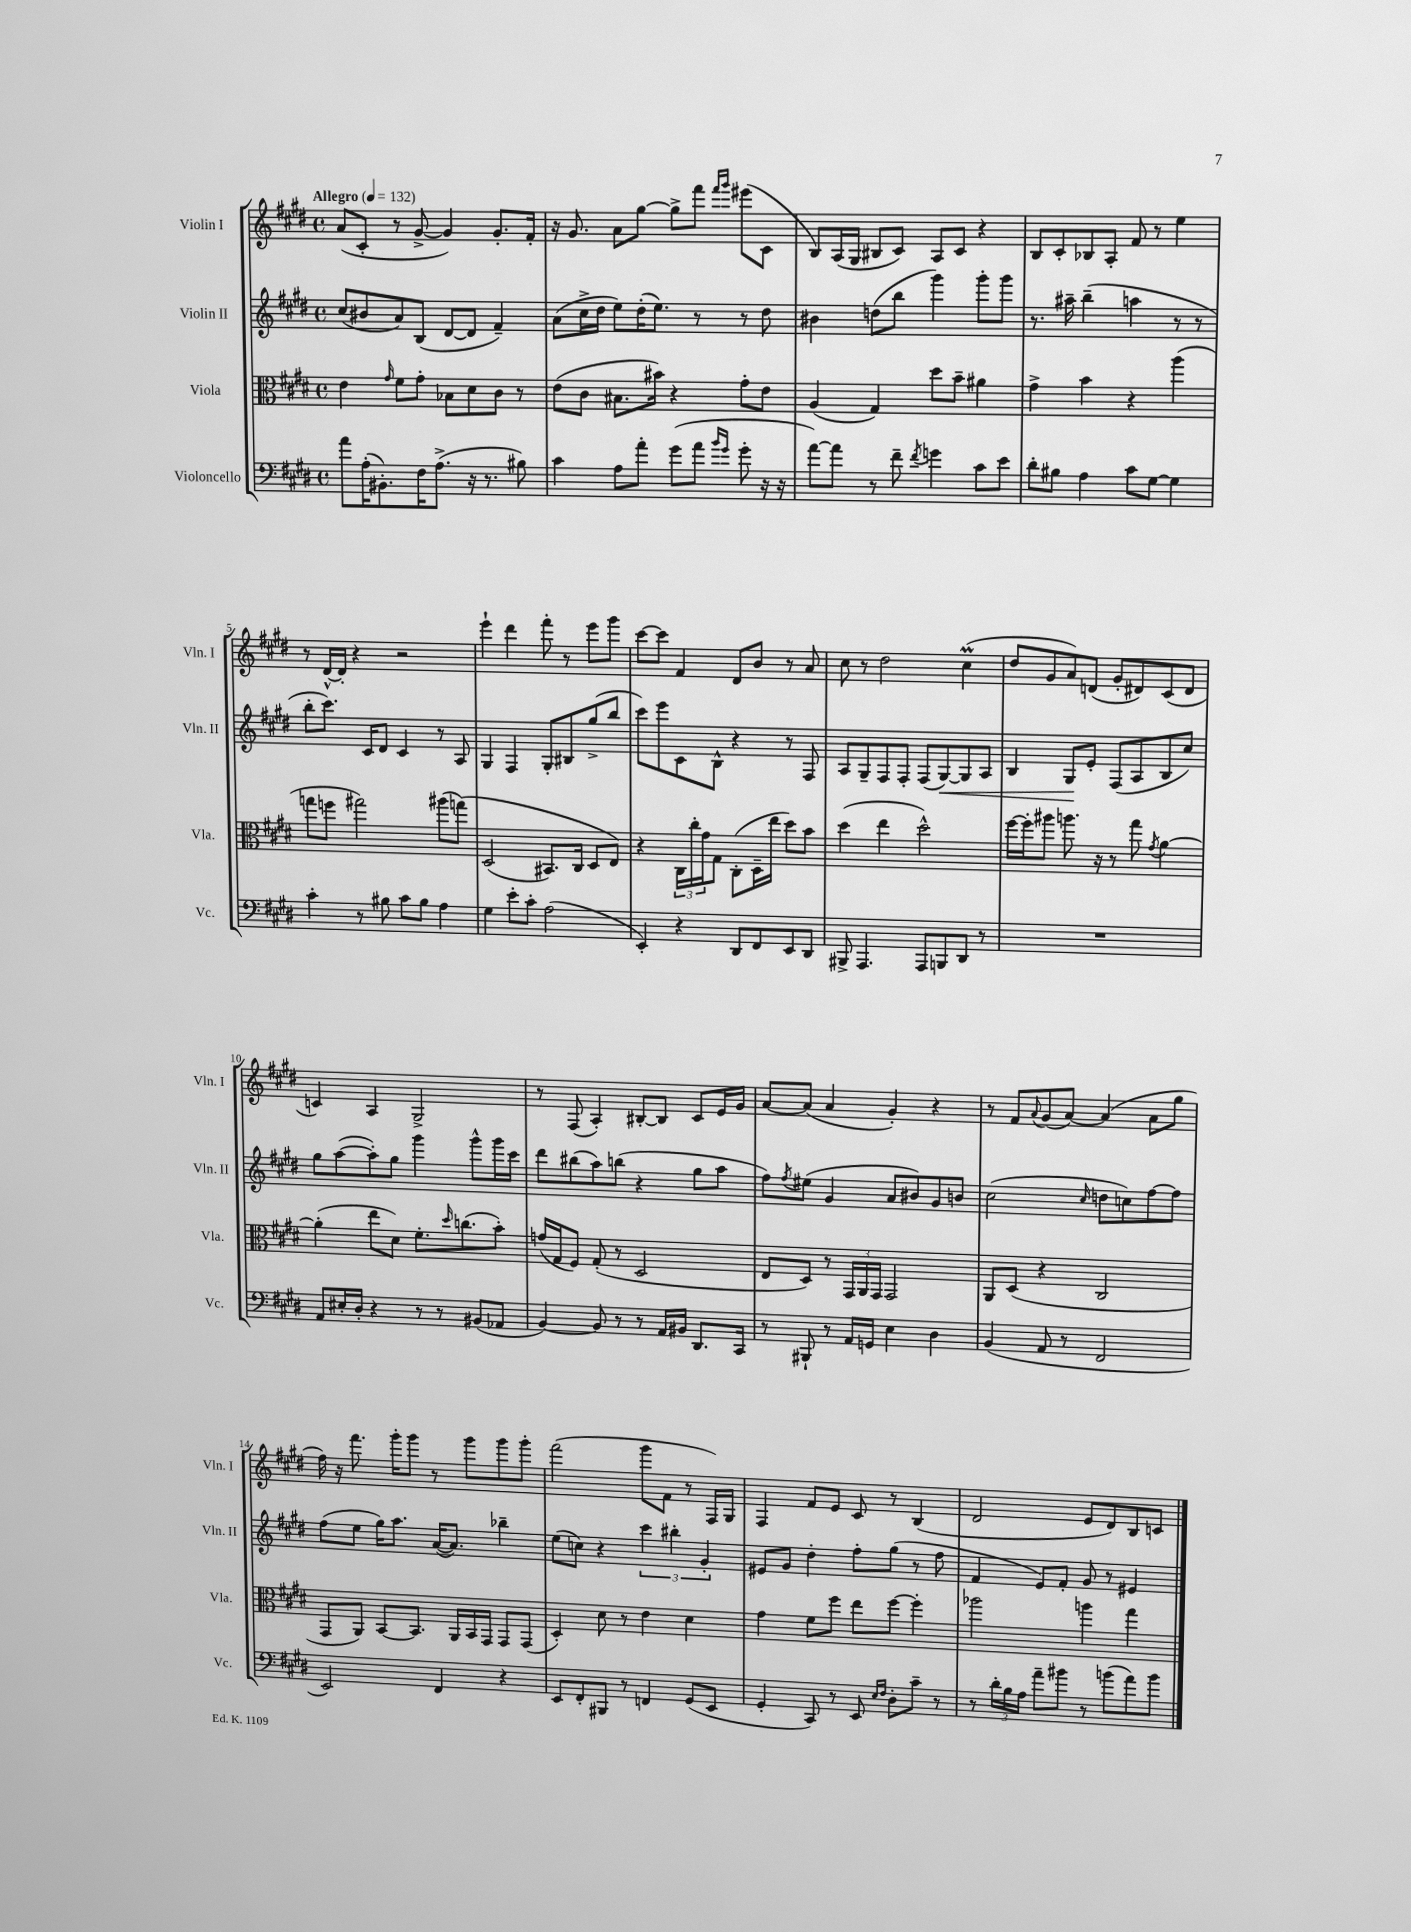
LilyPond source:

<<
\new StaffGroup <<
\new Staff = "s0" \with { instrumentName = "Violin I" shortInstrumentName = "Vln. I" } {
    \clef treble \key e \major \defaultTimeSignature \time 4/4 \tempo "Allegro" 4 = 132
    a'8( cis'8-. r8 gis'8~-> gis'4) gis'8.-. fis'16-. |
    r16 gis'8. a'8 gis''8~ gis''8-> fis'''8 \grace { fis'''16 gis'''16 } eis'''8( cis'8 |
    b8) a16( gis16 bis8 cis'8) a8 cis'8 r4 |
    b8 cis'8-. bes8 a8-. fis'8 r8 e''4 |
    r8 dis'16~-^ dis'16-. r4 r2 |
    e'''4-! dis'''4 fis'''8-. r8 e'''8 gis'''8 |
    cis'''8~ cis'''8 fis'4 dis'8 b'8 r8 a'8 |
    cis''8 r8 dis''2 cis''4\prall( |
    dis''8 gis'8 a'8) d'8( gis'8-. dis'8) cis'8( dis'8 |
    c'4) a4 gis2-> |
    r8 fis8( a4-.) bis8~-. bis8 cis'8 e'16 gis'16 |
    a'8~ a'8( a'4 gis'4-.) r4 |
    r8 fis'8 \appoggiatura { a'8 } gis'8( a'8~) a'4( a'8 gis''8 |
    fis''16) r16 fis'''8. gis'''16-. gis'''8 r8 gis'''8 gis'''8 gis'''8-. |
    fis'''2( gis'''8 fis'8 r8 fis16) gis16 |
    fis4 fis'8 e'8 cis'8 r8 b4( |
    dis'2 e'8 dis'8) b8 c'8 \bar "|." |
}
\new Staff = "s1" \with { instrumentName = "Violin II" shortInstrumentName = "Vln. II" } {
    \clef treble \key e \major \defaultTimeSignature \time 4/4
    cis''8( bis'8 a'8) b8( dis'8~ dis'8 fis'4--) |
    a'8( cis''16-> dis''16 e''8) dis''16-.( e''8.) r8 r8 dis''8 |
    bis'4 d''8( b''8 gis'''4) gis'''8-. gis'''8 |
    r8. ais''16-- b''4--( a''4 r8 r8 |
    b''8-. cis'''8.) cis'16 dis'8 cis'4 r8 a8 |
    gis4 fis4 gis8-. bis8 gis''8->( b''8 |
    cis'''8) e'''8 cis'8 b8-^ r4 r8 fis8 |
    a8 gis8-- fis8 fis8-. fis8( gis8~\<) gis8 a8 |
    b4 gis8\! e'8-. fis8( a8 b8 cis''8) |
    gis''8 a''8~( a''8-.) gis''8 gis'''4 gis'''8-^ gis'''16 cis'''16 |
    dis'''8 bis''8( a''8) b''8( r4 gis''8 a''8 |
    fis''8) \acciaccatura { fis''8 } eis''8( gis'4 a'8 bis'8) gis'8 b'8 |
    cis''2( \grace { cis''16 } d''8 c''8) fis''8~ fis''8 |
    fis''8( e''8 gis''16) a''8. a'16~( a'8.) bes''4-- |
    e''8( c''8) r4 \tuplet 3/2 { cis'''4 bis''4-. gis'4-. } |
    eis'8 gis'8 dis''4-. fis''8-. gis''8( r8 fis''8 |
    fis'4 e'8) fis'8-. gis'8 r8 eis'4 \bar "|." |
}
\new Staff = "s2" \with { instrumentName = "Viola" shortInstrumentName = "Vla." } {
    \clef alto \key e \major \defaultTimeSignature \time 4/4
    e'4 \grace { gis'16 } fis'8 gis'8-. bes8 dis'8 cis'8 r8 |
    e'8( cis'8 bis8. bis'16) r4 gis'8-. e'8 |
    a4( gis4) dis''8 b'8-- ais'4 |
    gis'4-> b'4 r4 a''4( |
    g''8 f''8 gis''2) ais''8( g''8)\( |
    dis2( bis,8.) cis16 dis8 e8\) |
    r4 \tuplet 3/2 { cis16 cis''16-. gis'16 } gis8 cis8-.( dis16-- e''16 dis''8) b'8 |
    dis''4( e''4 dis''2-^) |
    fis''16~ fis''16-. ais''8 a''8. r16 r8 gis''8 \acciaccatura { gis'8 } a'4~ |
    a'4-.( e''8 dis'8) fis'8.-. \grace { dis''16 } c''8.( b'8-.) |
    g'16( gis16 fis8) gis8-.( r8 dis2 |
    e8 dis8) r8 \tuplet 3/2 { gis,16 a,16 gis,16 } gis,2 |
    a,8 dis8( r4 cis2 |
    gis,8 a,8) b,8~ b,8. a,16 b,16 gis,16 gis,8 gis,8( |
    dis4-.) dis'8 r8 e'4 dis'4 |
    gis'4 fis'8 fis''8 e''8 fis''8~ fis''4-. |
    aes''2 a''4 gis''4 \bar "|." |
}
\new Staff = "s3" \with { instrumentName = "Violoncello" shortInstrumentName = "Vc." } {
    \clef bass \key e \major \defaultTimeSignature \time 4/4
    a'8 a16-.( bis,8.-.) fis16 a8.->( r16 r8. bis8) |
    cis'4 a8 a'8-. gis'8( a'8 \grace { b'16 gis'16 } gis'8-. r16 r16 |
    a'8~) a'8 r8 fis'8-- \acciaccatura { fis'8 } g'4 cis'8 e'8 |
    dis'8-. bis8 a4 cis'8 gis8~ gis4 |
    cis'4-. r8 bis8 cis'8 bis8 a4 |
    gis4 e'8-. cis'8-. a2( |
    e,4-.) r4 dis,8 fis,8 e,8 dis,8 |
    bis,,8-> a,,4. a,,8 b,,8 dis,8 r8 |
    R1 |
    a,8 eis16-. dis16-. r4 r8 r8 bis,8( aes,8 |
    b,4~) b,8 r8 r8 a,16 bis,16 dis,8. cis,16 |
    r8 bis,,8-! r8 a,16 g,16 e4 dis4 |
    b,4( a,8 r8 fis,2 |
    e,2) fis,4 r4 |
    e,8 fis,8-. bis,,8 r8 f,4 gis,8( e,8 |
    gis,4-. cis,8) r8 e,8 \grace { e16 fis16 } dis8-. cis'8-- r8 |
    r8 \tuplet 3/2 { dis'16-. b16 a16 } a'8-- bis'8 r8 b'8( a'8) b'8 \bar "|." |
}
>>
>>
